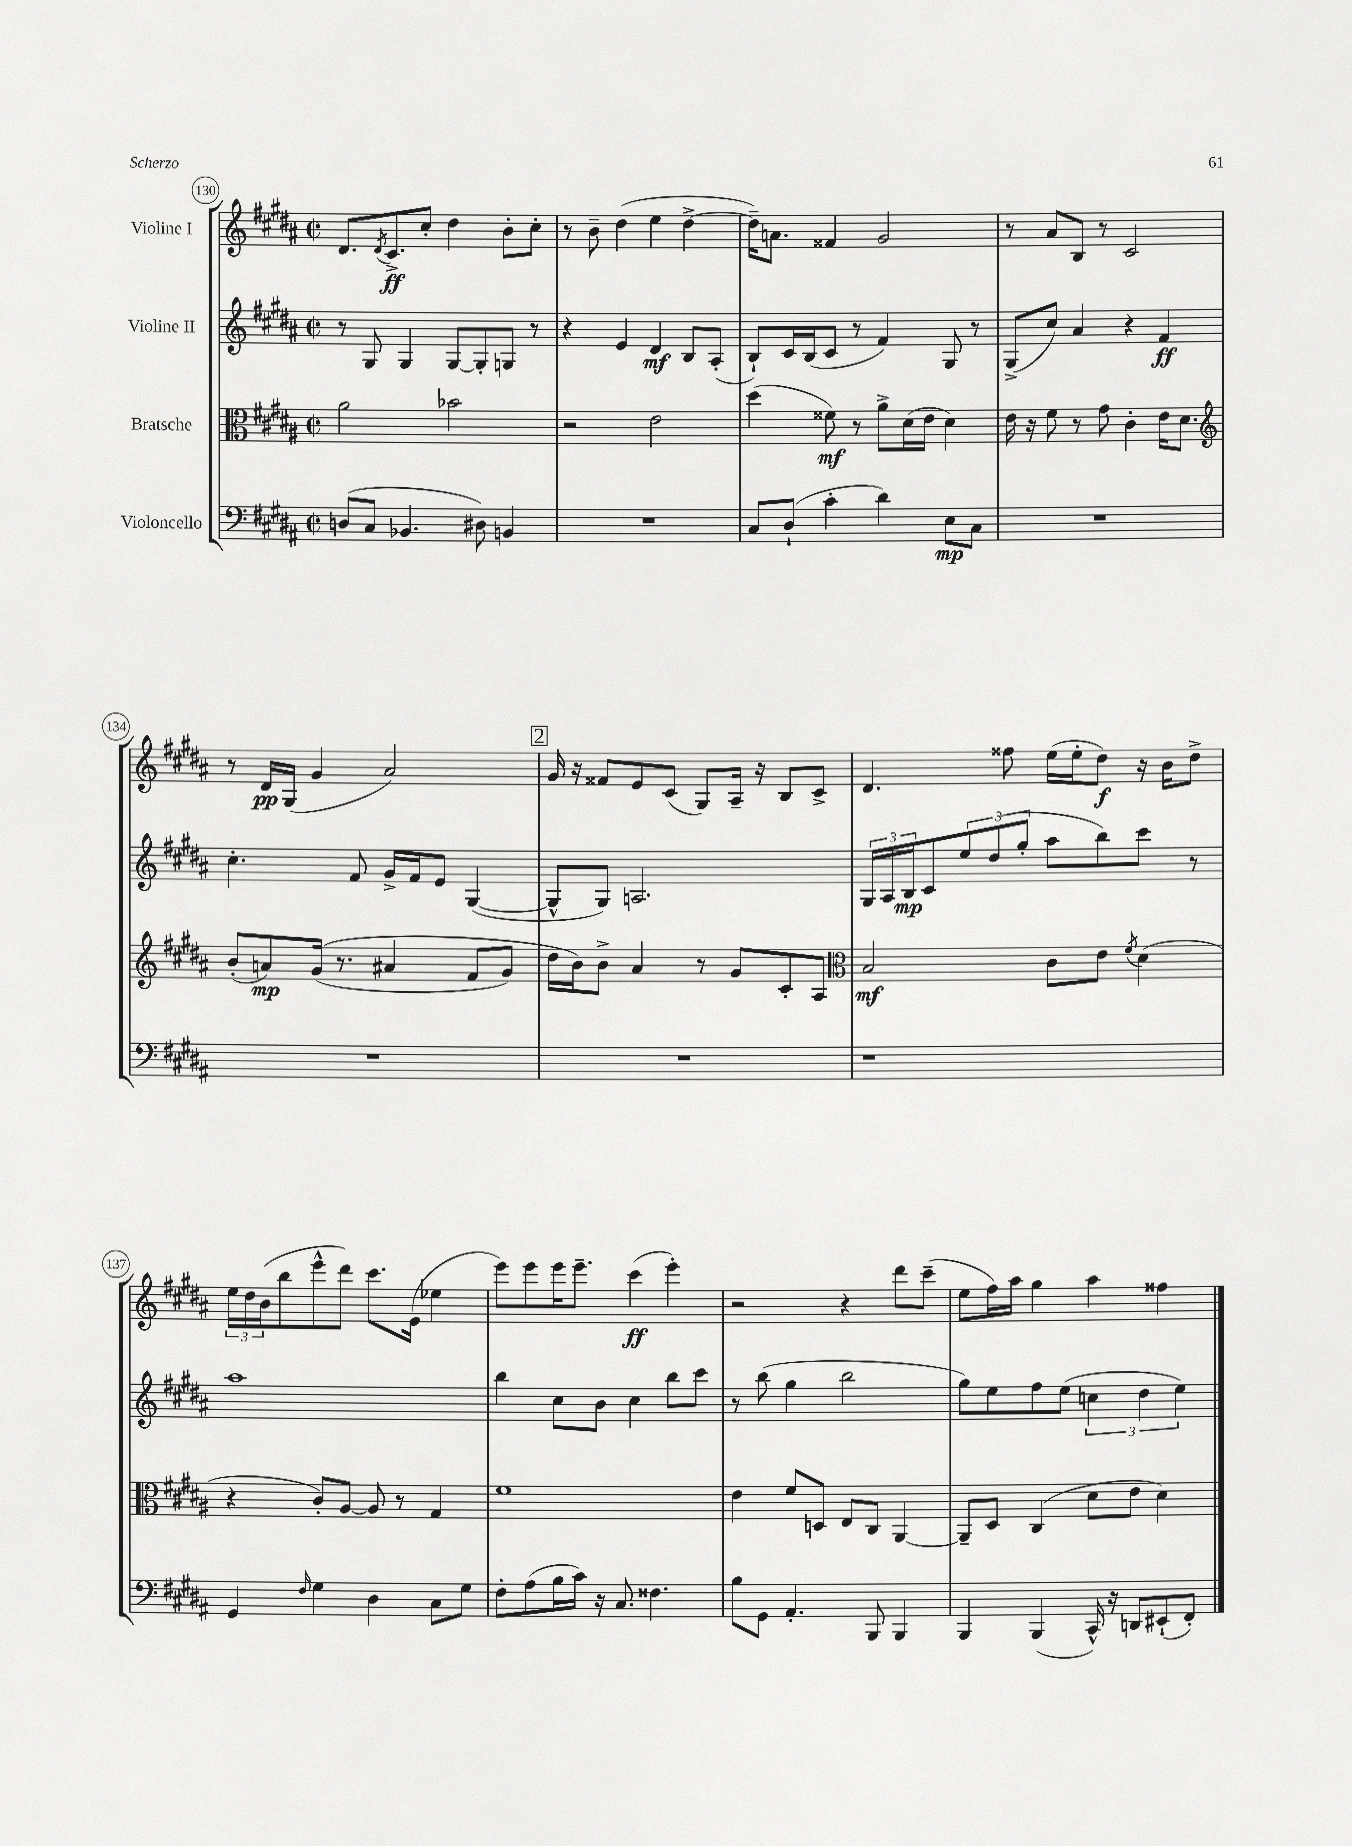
<<
\new StaffGroup <<
\new Staff = "s0" \with { instrumentName = "Violine I" } {
    \clef treble \key b \major \defaultTimeSignature \time 2/2
    dis'8. \acciaccatura { dis'8 } cis'8.->\ff cis''8-. dis''4 b'8-. cis''8-. |
    r8 b'8-- dis''4( e''4 dis''4~-> |
    dis''16--) a'8. fisis'4 gis'2 |
    r8 ais'8 b8 r8 cis'2 |
    r8 dis'16\pp gis16( gis'4 ais'2) |
    \mark \markup { \box "2" } gis'16 r16 fisis'8 e'8 cis'8( gis8) ais16-- r16 b8 cis'8-> |
    dis'4. fisis''8 e''16( e''16-. dis''8\f) r16 b'16 dis''8-> |
    \tuplet 3/2 { e''16 dis''16 b'16( } b''8 e'''8-^ dis'''8) cis'''8. e'16( ees''4 |
    e'''8) e'''8 e'''16 e'''8.-- cis'''4\ff( e'''4-.) |
    r2 r4 dis'''8 cis'''8--( |
    e''8 fis''16) ais''16 gis''4 ais''4 fisis''4 \bar "|." |
}
\new Staff = "s1" \with { instrumentName = "Violine II" } {
    \clef treble \key b \major \defaultTimeSignature \time 2/2
    r8 gis8 gis4 gis8~ gis8-. g8 r8 |
    r4 e'4 dis'4\mf b8 ais8-.( |
    b8-!) cis'16 b16( cis'8 r8 fis'4) gis8 r8 |
    gis8->( cis''8) ais'4 r4 fis'4\ff |
    cis''4.-. fis'8 gis'16-> fis'16 e'8 gis4~( |
    \mark \markup { \box "2" } gis8-^ gis8) a2. |
    \tuplet 3/2 { gis16 ais16 b16\mp } cis'8 \tuplet 3/2 { e''8 dis''8( gis''8-. } ais''8 b''8) cis'''8 r8 |
    ais''1 |
    b''4 cis''8 b'8 cis''4 b''8 cis'''8 |
    r8 b''8( gis''4 b''2 |
    gis''8) e''8 fis''8 e''8( \tuplet 3/2 { c''4 dis''4 e''4) } \bar "|." |
}
\new Staff = "s2" \with { instrumentName = "Bratsche" } {
    \clef alto \key b \major \defaultTimeSignature \time 2/2
    ais'2 bes'2 |
    r2 e'2 |
    dis''4( fisis'8\mf) r8 ais'8-> dis'16( e'16 dis'4) |
    e'16 r16 fis'8 r8 gis'8 cis'4-. e'16 dis'8. |
    \clef treble b'8-.( a'8\mp) gis'16(\( r8. ais'4 fis'8 gis'8) |
    \mark \markup { \box "2" } dis''16 b'16\) b'8-> ais'4 r8 gis'8 cis'8-. ais8 |
    \clef alto b2\mf cis'8 e'8 \acciaccatura { fis'8 } dis'4( |
    r4 cis'8-.) ais8~ ais8 r8 gis4 |
    fis'1 |
    e'4 fis'8 d8 e8 cis8 ais,4~ |
    ais,8-- dis8 cis4( dis'8 e'8 dis'4) \bar "|." |
}
\new Staff = "s3" \with { instrumentName = "Violoncello" } {
    \clef bass \key b \major \defaultTimeSignature \time 2/2
    d8( cis8 bes,4. dis8) b,4 |
    R1 |
    cis8 dis8-!( cis'4-. dis'4) e8\mp cis8 |
    R1 |
    R1 |
    \mark \markup { \box "2" } R1 |
    r1 |
    gis,4 \grace { fis16 } gis4 dis4 cis8 gis8 |
    fis8-. ais8( b16 cis'16) r16 cis8. fisis4. |
    b8 gis,8 ais,4.-. b,,8 b,,4 |
    b,,4 b,,4( cis,16-^) r16 d,8 eis,8-!( fis,8-.) \bar "|." |
}
>>
>>
\layout { \context { \Score currentBarNumber = #130 \override BarNumber.stencil = #(make-stencil-circler 0.1 0.3 ly:text-interface::print) } }
